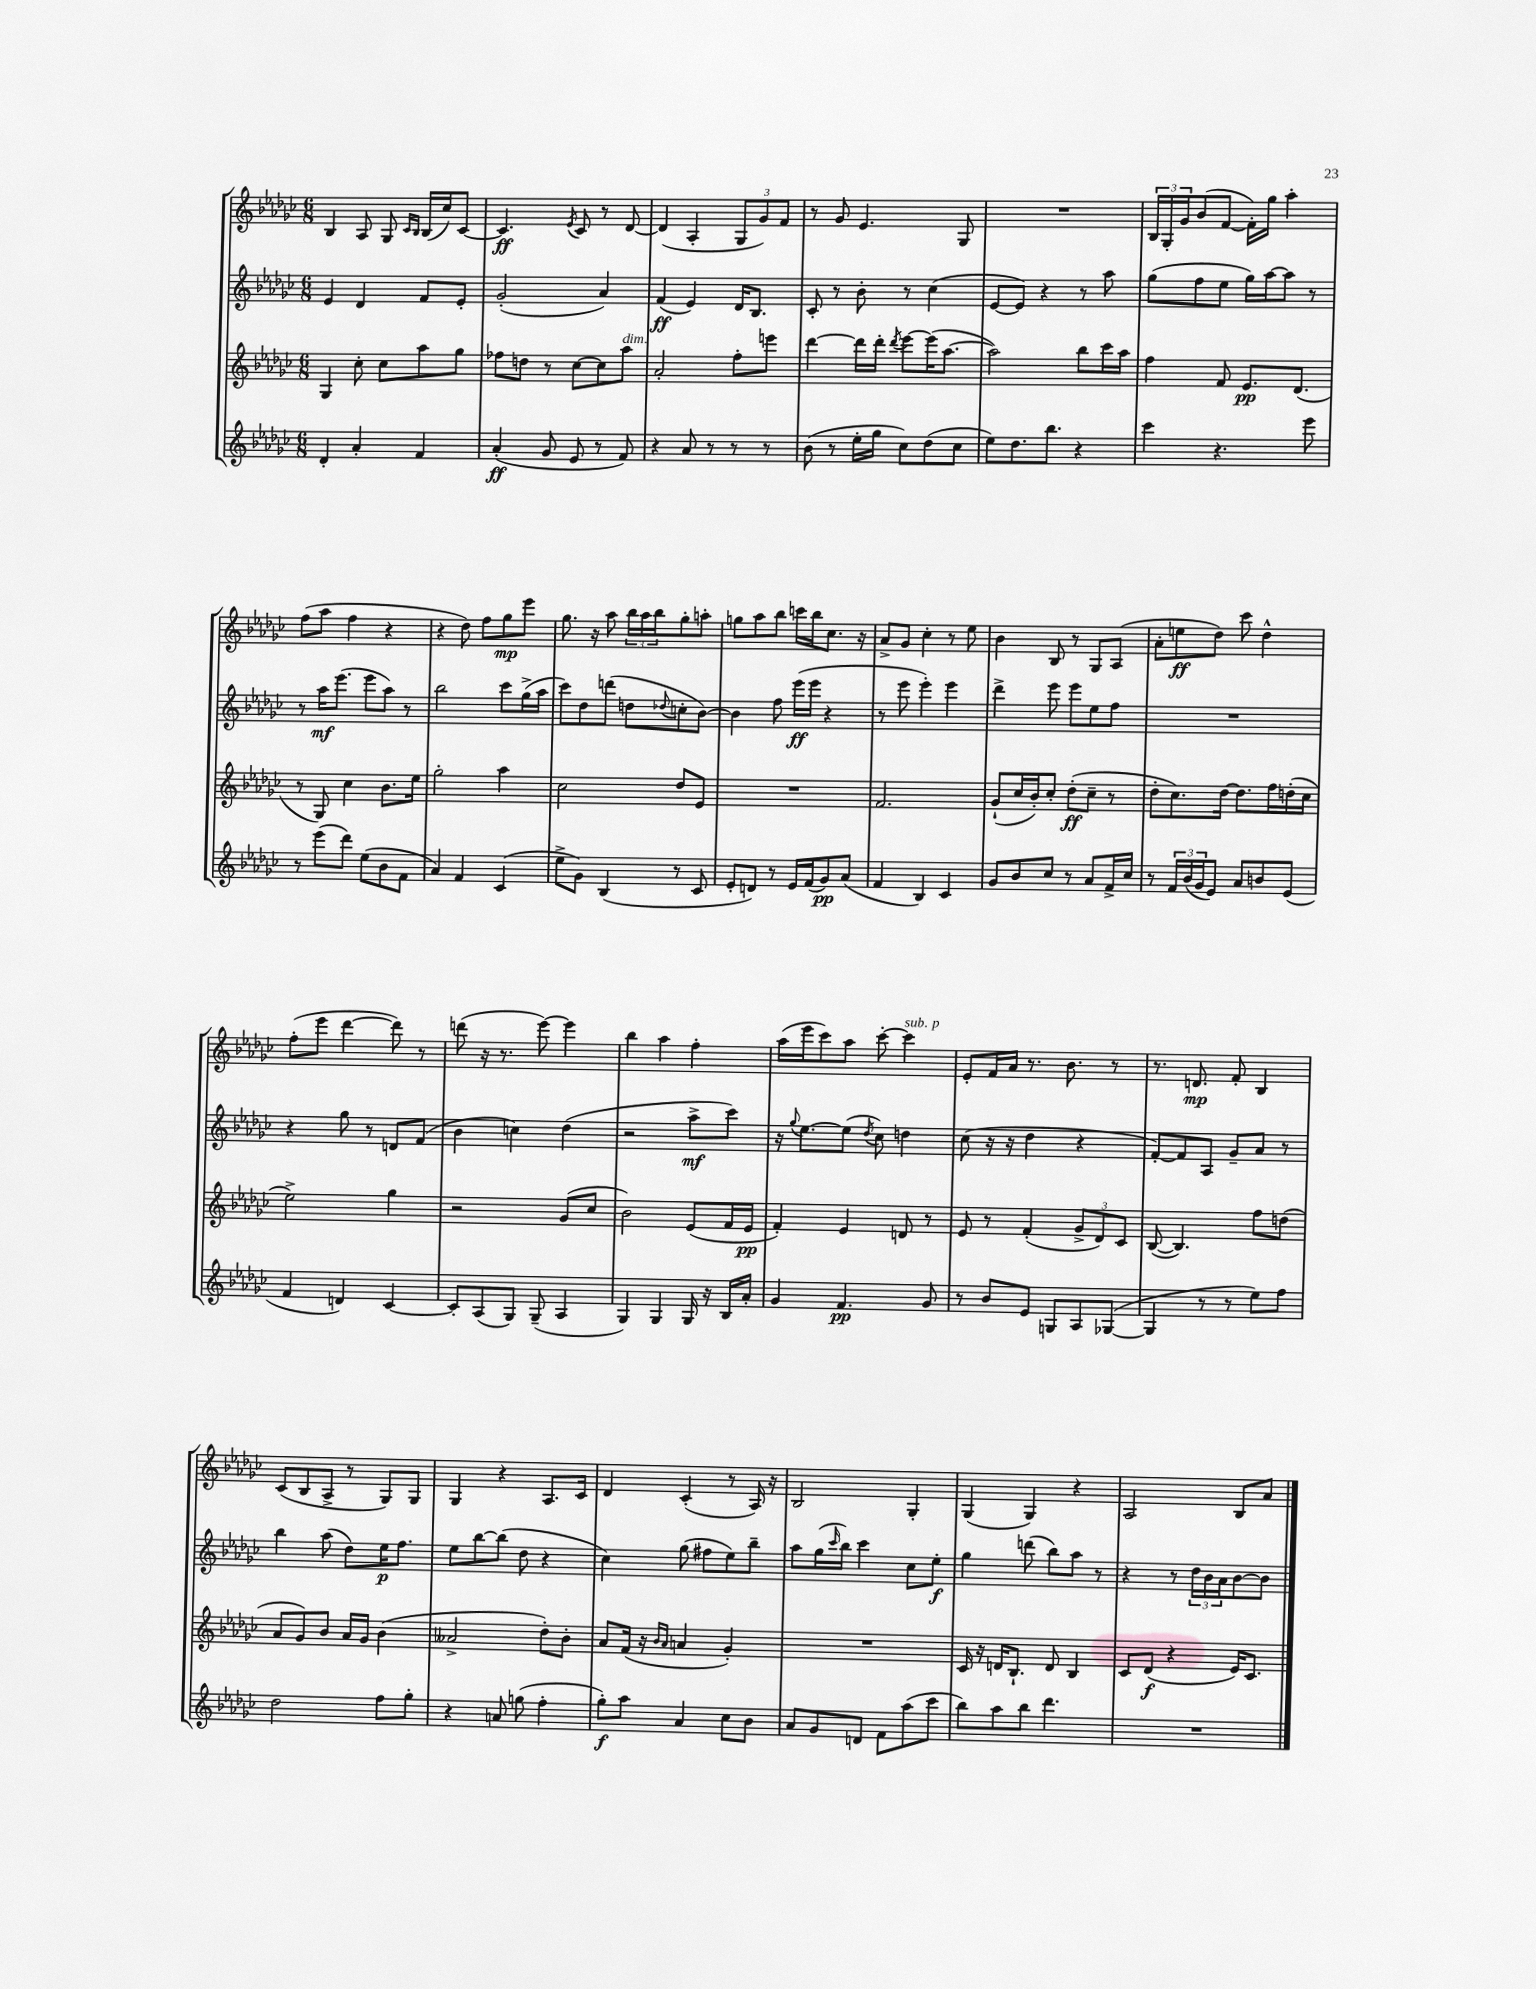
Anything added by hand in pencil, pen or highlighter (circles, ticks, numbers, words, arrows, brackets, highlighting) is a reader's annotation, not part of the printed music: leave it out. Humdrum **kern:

**kern	**kern	**kern	**kern
*staff4	*staff3	*staff2	*staff1
*clefG2	*clefG2	*clefG2	*clefG2
*k[b-e-a-d-g-c-]	*k[b-e-a-d-g-c-]	*k[b-e-a-d-g-c-]	*k[b-e-a-d-g-c-]
*M6/8	*M6/8	*M6/8	*M6/8
4d-'	4G-	4e-	4B-
4a-'	8cc-'	4d-	8A-
.	8cc-	.	8G-
.	.	.	16qqc-
.	.	.	16qqB-
4f	8aa-	8f	(16B-
.	.	.	16cc-)
.	8gg-	8e-'	[8c-
=	=	=	=
(4a-'	8ff-	(2g-'	4.c-]
.	8dd	.	.
8g-	8r	.	.
.	.	.	8qe-
8e-	[8cc-	.	8c-
8r	8cc-]	4a-)	8r
8f)	8aa-	.	[8d-
=	=	=	=
4r	2a-'	(4f	(4d-]
8a-	.	4e-)	4A-'
8r	.	.	.
8r	8ff'	16d-	12G-
.	.	8.B-	.
.	.	.	12g-)
8r	8eee	.	.
.	.	.	12f
=	=	=	=
(8b-	[4ddd-	8c-'	8r
8r	.	8r	8g-
16ee-'	16ddd-]	8b-'	4.e-
16gg-	16ddd-'	.	.
.	8qddd-	.	.
8cc-)	[8eee-	8r	.
(8dd-	(16eee-]	(4cc-	.
.	[8.aa-	.	.
8cc-	.	.	8G-
=	=	=	=
8ee-)	2aa-])	[8e-	2.r
8.dd-	.	8e-])	.
.	.	4r	.
8.bb-	.	.	.
4r	8bb-	8r	.
.	16ccc-	8aa-	.
.	16aa-	.	.
=	=	=	=
4ccc-	4ff	(8gg-	24B-
.	.	.	24G-'
.	.	.	24g-
.	.	8ff	(8b-
4.r	8f	8ee-	[8f
.	8.e-	16gg-)	16f'])
.	.	[16aa-	16gg-
.	.	8aa-]	4aa-'
.	(8.d-	.	.
8eee-	.	8r	.
=	=	=	=
8r	8r	8r	(8ff
(8eee-	8G-)	16aa-	8aa-
.	.	(8.eee-	.
8ddd-)	4cc-	.	4ff
(8ee-	.	8eee-	.
8b-	8.b-	8aa-)	4r
8f	.	8r	.
.	16ee-	.	.
=	=	=	=
4a-)	2gg-'	2bb-	4r
4f	.	.	8dd-)
.	.	.	8ff
(4c-	4aa-	8ccc-	8gg-
.	.	(16gg-^	8eee-
.	.	16aa-	.
=	=	=	=
8ee-^	2cc-	8ccc-)	8.gg-
8g-)	.	8dd-	.
.	.	.	16r
(4B-	.	(8ddd	8aa-
.	.	8dd	24bb-
.	.	.	24aa-
.	.	.	24bb-
.	.	8qqdd-	.
8r	8dd-	8cc'	8gg-'
8c-	8e-	[8b-)	8aa'
=	=	=	=
8e-'	2.r	4b-]	8gg
8d)	.	.	8aa-
8r	.	8ff	8bb-
16e-	.	(16eee-	16ccc
(16f	.	16eee-	16bb-
8g-)	.	4r	8.cc-
(8a-	.	.	.
.	.	.	16r
=	=	=	=
4f	2.f	8r	8a-^
.	.	8eee-	8g-
4B-)	.	4eee-')	4cc-'
4c-	.	4eee-	8r
.	.	.	8ee-
=	=	=	=
8g-	(8g-`	4ddd-^	4b-
8b-	16cc-	.	.
.	16b-')	.	.
8cc-	8cc-'	8eee-	8B-
8r	(8dd-'	8eee-	8r
8a-	8cc-~	8ee-	8G-
16f^	8r	8ff	(8A-
16cc-	.	.	.
=	=	=	=
8r	8dd-'	2.r	8a-'
24f	8.cc-)	.	8ee
(24b-	.	.	.
24g-	.	.	.
8e-)	.	.	8dd-)
.	[16dd-	.	.
8a-	8.dd-]	.	8ccc-
8b	.	.	4dd-^^
.	16ff	.	.
(8e-	(16dd'	.	.
.	16cc-	.	.
=	=	=	=
4f	2ee-^)	4r	(8ff'
.	.	.	8eee-
4d)	.	8gg-	[4ddd-
.	.	8r	.
[4c-	4gg-	8d	8ddd-])
.	.	(8f	8r
=	=	=	=
8c-']	2r	4b-	(8ddd
(8A-	.	.	16r
.	.	.	8.r
8G-)	.	4cc)	.
(8G-~	.	.	[8eee-)
4A-	(8g-	(4dd-	4eee-]
.	8cc-	.	.
=	=	=	=
4G-)	2b-)	2r	4bb-
4G-	.	.	4aa-
16G-	(8e-	8aa-^	4ff'
16r	.	.	.
16B-	16f	8ccc-)	.
16a-'	16e-	.	.
=	=	=	=
4g-	4f')	16r	(16aa-
.	.	8qqgg-	.
.	.	[8.ee-	16eee-
.	.	.	8ccc-)
4.f	4e-	(8ee-]	8aa-
.	.	8qdd-	.
.	.	8cc-)	[8ccc-'
.	8d	4dd	4ccc-]
8g-	8r	.	.
=	=	=	=
8r	8e-	(8cc-	8e-'
8b-	8r	16r	16f
.	.	16r	16a-
8e-	(4f'	4dd-	8.r
8G	.	.	.
.	.	.	8.b-
8A-	12g-^	4r	.
.	12d-)	.	.
([8G-	.	.	8r
.	12c-	.	.
=	=	=	=
4G-]	([8B-	[8f')	8.r
.	4.B-])	8f]	.
.	.	.	8.d
8r	.	8A-	.
8r	.	8g-~	8f'
8ee-)	8ff	8a-	4B-
8ff	(8dd	8r	.
=	=	=	=
2dd-	8a-	4bb-	(8c-
.	8g-)	.	8B-
.	8b-	(8aa-	8A-^
.	16a-	8dd-)	8r
.	16g-	.	.
8ff	(4b-	16ee-	8G-)
.	.	8.ff	.
8gg-'	.	.	8G-
=	=	=	=
4r	2a--^	8ee-	4G-
.	.	[8bb-	.
8a	.	(8bb-]	4r
(8gg	.	8dd-	.
4ff'	8dd-')	4r	8.A-
.	8b-'	.	.
.	.	.	16c-
=	=	=	=
8gg-')	8a-	4cc-)	4d-
8aa-	(16f	.	.
.	16r	.	.
.	16qqb-	.	.
.	16qqa-	.	.
4a-	4a	(8gg-	(4c-'
.	.	8ff#	.
8cc-	4g-')	8ee-)	8r
8b-	.	8bb-~	16A-)
.	.	.	16r
=	=	=	=
8a-	2.r	8aa-	2B-
8g-	.	(16gg-	.
.	.	16qqccc-	.
.	.	16bb-)	.
8d	.	4ccc-	.
8f	.	.	.
(8aa-	.	8cc-	4G-'
8ccc-	.	8ee-'	.
=	=	=	=
8bb-)	16c-	4gg-	(4G-
.	16r	.	.
8aa-	16d	.	.
.	8.B-`	.	.
8bb-	.	(8ddd	4G-)
4.ddd-	8d	8bb-)	.
.	4B-	8aa-	4r
.	.	8r	.
=	=	=	=
2.r	8c-	4r	2A-
.	(8d-	.	.
.	4r	8r	.
.	.	24dd-	.
.	.	24b-	.
.	.	24a-	.
.	16e-)	[8b-	8B-
.	8.c-	.	.
.	.	8b-]	8a-
==	==	==	==
*-	*-	*-	*-
